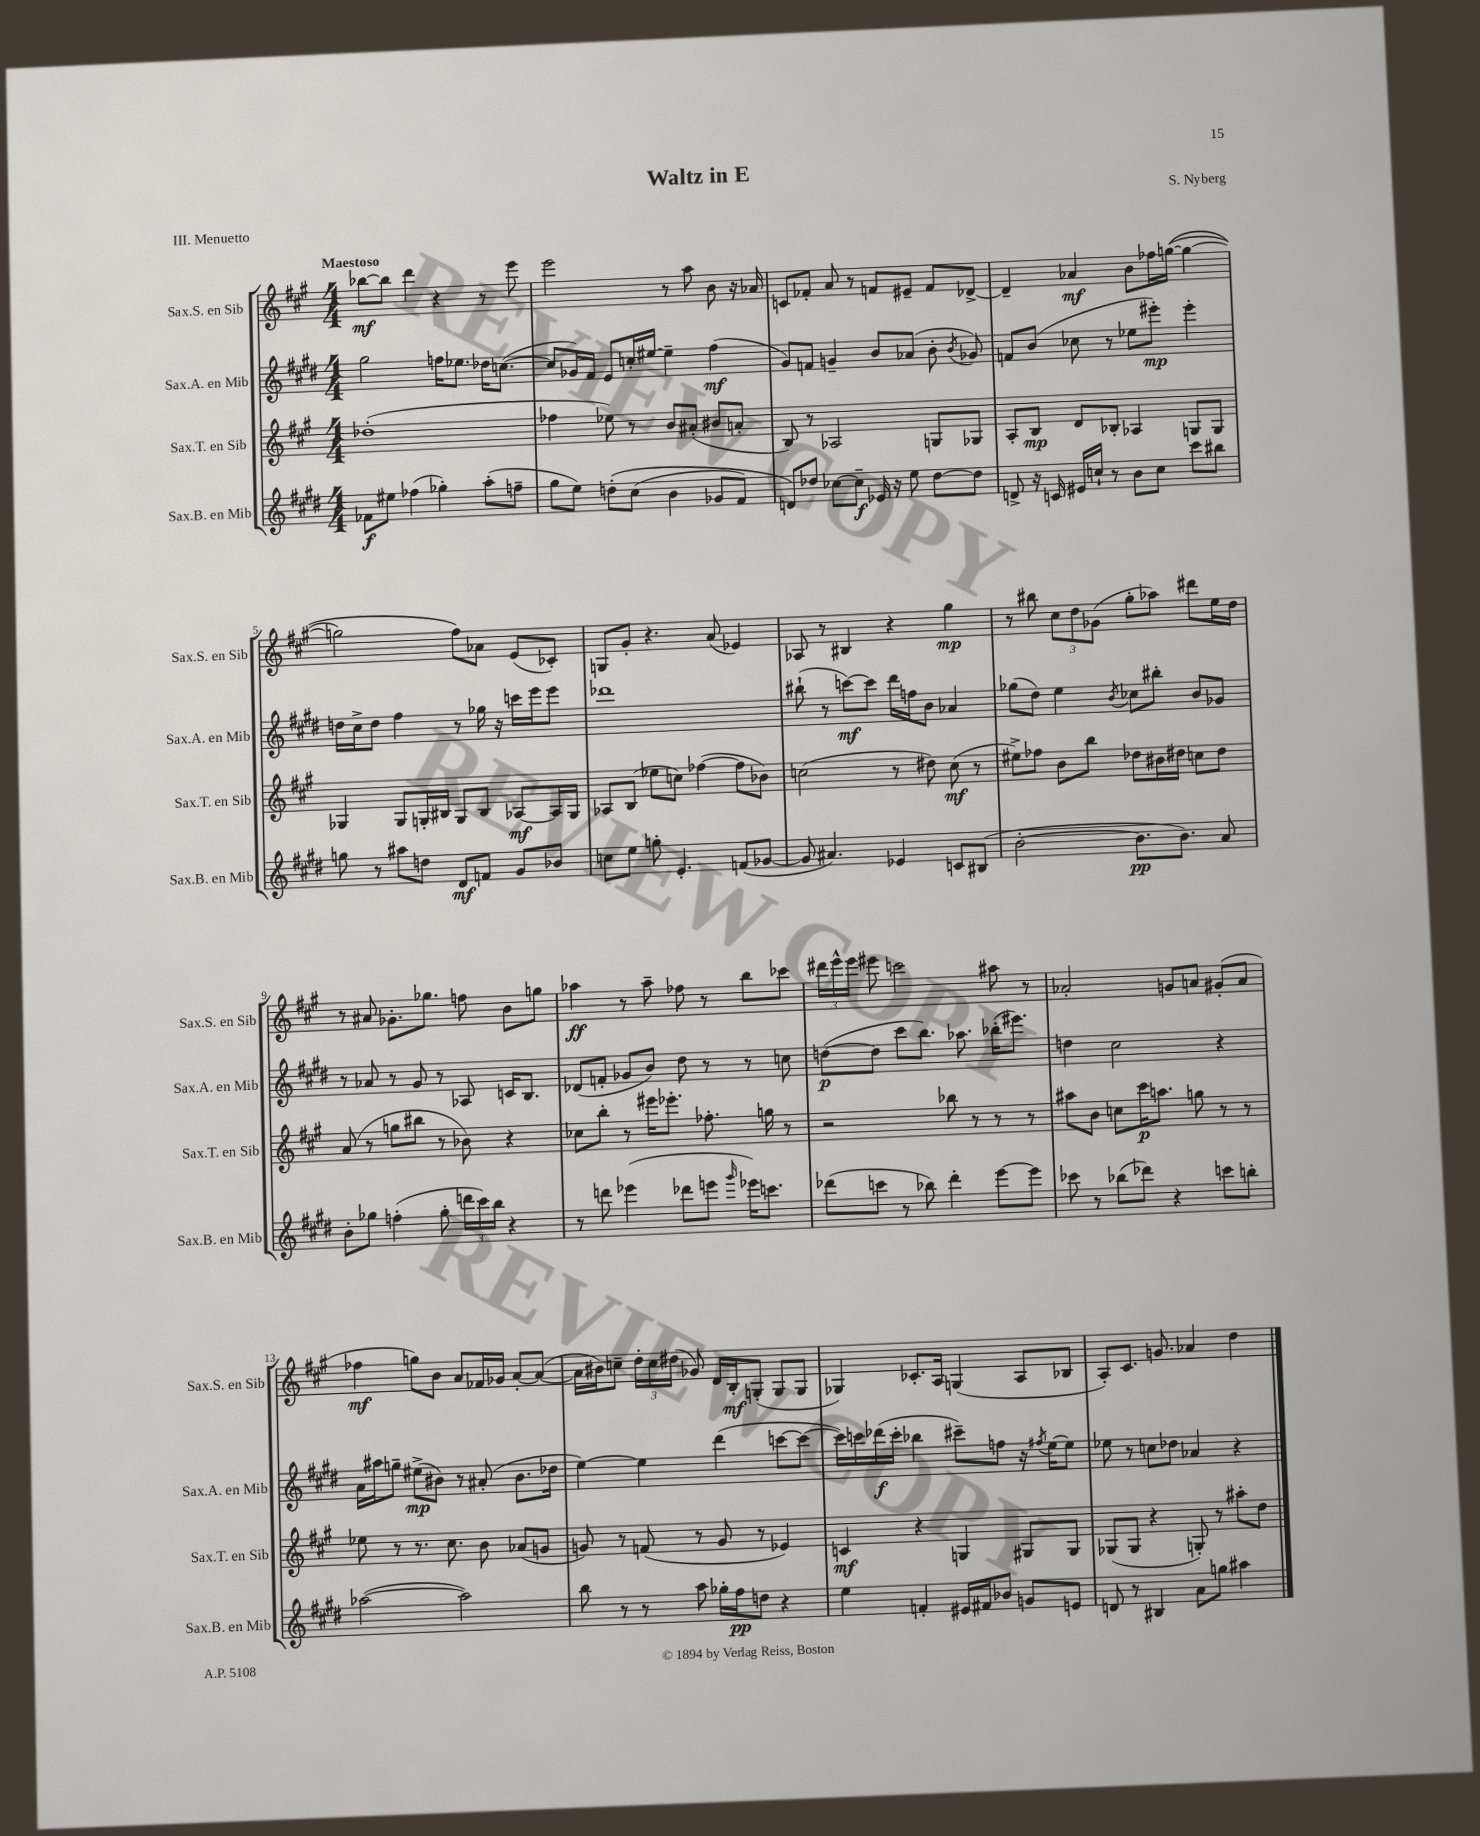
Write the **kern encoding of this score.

**kern	**kern	**kern	**kern
*staff4	*staff3	*staff2	*staff1
*clefG2	*clefG2	*clefG2	*clefG2
*k[f#c#g#d#]	*k[f#c#g#]	*k[f#c#g#d#]	*k[f#c#g#]
*M4/4	*M4/4	*M4/4	*M4/4
8f-	(1dd-'	2gg#	[8bb-
8ee#	.	.	8bb-]
(4ff-	.	.	4ddd
4gg-')	.	16ff	4r
.	.	8.ee-	.
(8aa'	.	16dd-	8r
.	.	([8.cc	.
8ff~	.	.	8eee
=	=	=	=
8gg#	4ff-	8cc]	2eee
8ee)	.	16g-)	.
.	.	16f#	.
&(8dd'	8ee-)	8e	.
(8cc#	8r	16cc'	.
.	.	[16ee#	.
4b	8b	4ee#~]	8r
.	(8a#'	.	8aa
8g-	8b#	(4ff#	8b
8f#)	8a'	.	16r
.	.	.	16a-
=	=	=	=
8d&)	8B)	8g#)	8c
8dd-	8r	8f	8f-'
[8cc-	2A-	4g~	8a
8cc-~]	.	.	8r
16e-	.	8b	8f
16r	.	.	.
8ee	.	(8a-	8e#~
[8dd-	8G	8b'	8f
.	.	8qb	.
8dd-]	8G-	8g-)	[8d-^
=	=	=	=
8d^	8A'	8f	4d-~]
16r	8B	(8b	.
16c	.	.	.
16e#	8d	8cc-	4a-
16cc`	.	.	.
8r	8B-'	8r	.
8b	4A-	8ee-	8b
8cc	.	8eee#')	16ff-
.	.	.	&(([16gg
8ccc#	8G	4eee#'	4gg_
8bb#	8G	.	.
=	=	=	=
8gg	4G-	16dd	2gg])
.	.	16cc#^	.
8r	.	8dd	.
8aa#	8G-	4ff#	.
8dd	16G'	.	.
.	16B#	.	.
8d#	8G	8r	8ff#&)
8f	8B#	16gg-	8a-
.	.	16r	.
8g#	[8A-	16ccc	(8e
.	.	16eee	.
8b-	16A-]	8eee	8c-')
.	16G	.	.
=	=	=	=
8cc	8A-	1ddd-	8G
8ee	(8B	.	8g#'
8gg'	8ee-	.	4.r
4.e'	8cc)	.	.
.	([4ff-	.	.
.	.	.	(8a
(8f	8ff-]	.	4e-)
[8g-	8b-)	.	.
=	=	=	=
8g-]	(2cc	(8bb#`	8A-
4.a#)	.	8r	8r
.	.	[8ccc)	4B#
.	.	8ccc]	.
4e-	8r	16ddd#	4r
.	.	16ff	.
.	8dd#)	8b	.
8c	(8cc	4a-	4gg#
(8B#	8r	.	.
=	=	=	=
[2b'	8ee#^)	(8gg-	8r
.	8ff-	8dd#)	8bb#
.	8b	4ee	12cc#
.	.	.	12dd
.	8bb	.	.
.	.	.	(12g-
.	.	8qb	.
8.b]	8dd-	8cc-	8gg#'
.	16b#	8bb#'	8aa-)
8.b)	16dd#	.	.
.	8cc	8b	8ddd#
8a	8dd#	8g-	16ee
.	.	.	16dd
=	=	=	=
8b'	(8a	8r	8r
8gg-	8r	8a-	8a#
(4ff'	8gg	8r	8.g-'
.	8bb#	8g#	.
.	.	.	8.gg-
8gg-'	8r	8r	.
24ddd	8b-)	8A-	8ff
24ccc#)	.	.	.
24bb	.	.	.
4r	4r	16c	8b
.	.	8.B	.
.	.	.	8gg
=	=	=	=
8r	8cc-	(8d-	4aa-
8ddd	8bb'	8f'	.
(4eee-	8r	8g-	8r
.	16eee#	8b)	8aa-~
.	8.eee-'	.	.
8ddd-	.	8dd#	8ff-
8eee	8.ff-'	8r	8r
16qqggg#	.	.	.
16eee-)	.	8r	8bb
8.ccc	16gg	.	.
.	8r	8cc	8ccc-
=	=	=	=
(8ddd-	2r	([8dd	24ddd#
.	.	.	24eee^^
.	.	.	24eee
8ccc	.	8dd]	8eee#
8r	.	8ccc#	2ccc
8bb-)	.	8.bb)	.
4ddd-'	8bb-	.	.
.	.	8.aa-	.
.	8r	.	.
[8eee	8r	(16bb-'	8aa#
.	.	8.eee#)	.
8eee]	8r	.	8r
=	=	=	=
8ccc-	8aa#	4dd	2a-'
8r	8b	.	.
(8bb-	8cc	2cc#	.
8ddd-)	16ccc#	.	.
.	8.aa	.	.
4r	.	.	8g
.	8gg	.	8a
8ccc	8r	4r	(8g#'
8bb'	8r	.	8a
=	=	=	=
([2aa-	8ee-	16a	4ff-
.	.	16aa#	.
.	8r	8gg~	.
.	8.r	(8ee#^	8gg)
.	.	8b#)	8b
.	8.cc#	.	.
2aa-])	.	8r	8a
.	8b	(8a#'	16f-
.	.	.	16g-
.	(8a-	8.b#	[8a'
.	8g	.	(8a_
.	.	16dd-	.
=	=	=	=
8bb	8g)	[4ee)	16a]
.	.	.	16b#)
8r	8r	.	8cc~
8r	(8f	4ee]	24dd'
.	.	.	24cc
.	.	.	(24dd#
8aa	8r	.	8g-)
16gg-'	8g	(4ddd#	16d
16ff#	.	.	16B'
8dd	8r	.	(8G'
4r	4e-)	[8ccc	8G
.	.	8ccc_	8G
=	=	=	=
4ee	4c	16ccc])	4G-)
.	.	16ccc	.
.	.	(16ddd-	.
.	.	16ccc'	.
4f'	4r	4bb-	8.c-'
.	.	.	16A
16e#	4G	8ccc#~)	(4G
16f#	.	.	.
8b-	.	8ff	.
8g	8G#	16r	8A
.	.	8qff#	.
.	.	[16ee	.
8e	8G#	8ee]	8B-
=	=	=	=
8d	(8G-	8ee-	8A')
8r	8G-	8r	8.c#
4B#	4r	8cc	.
.	.	.	8.g
.	.	8dd-	.
8a	8G')	4a-	4a-
8gg	8r	.	.
4aa#	8aa#'	4r	4dd
.	8dd	.	.
==	==	==	==
*-	*-	*-	*-
